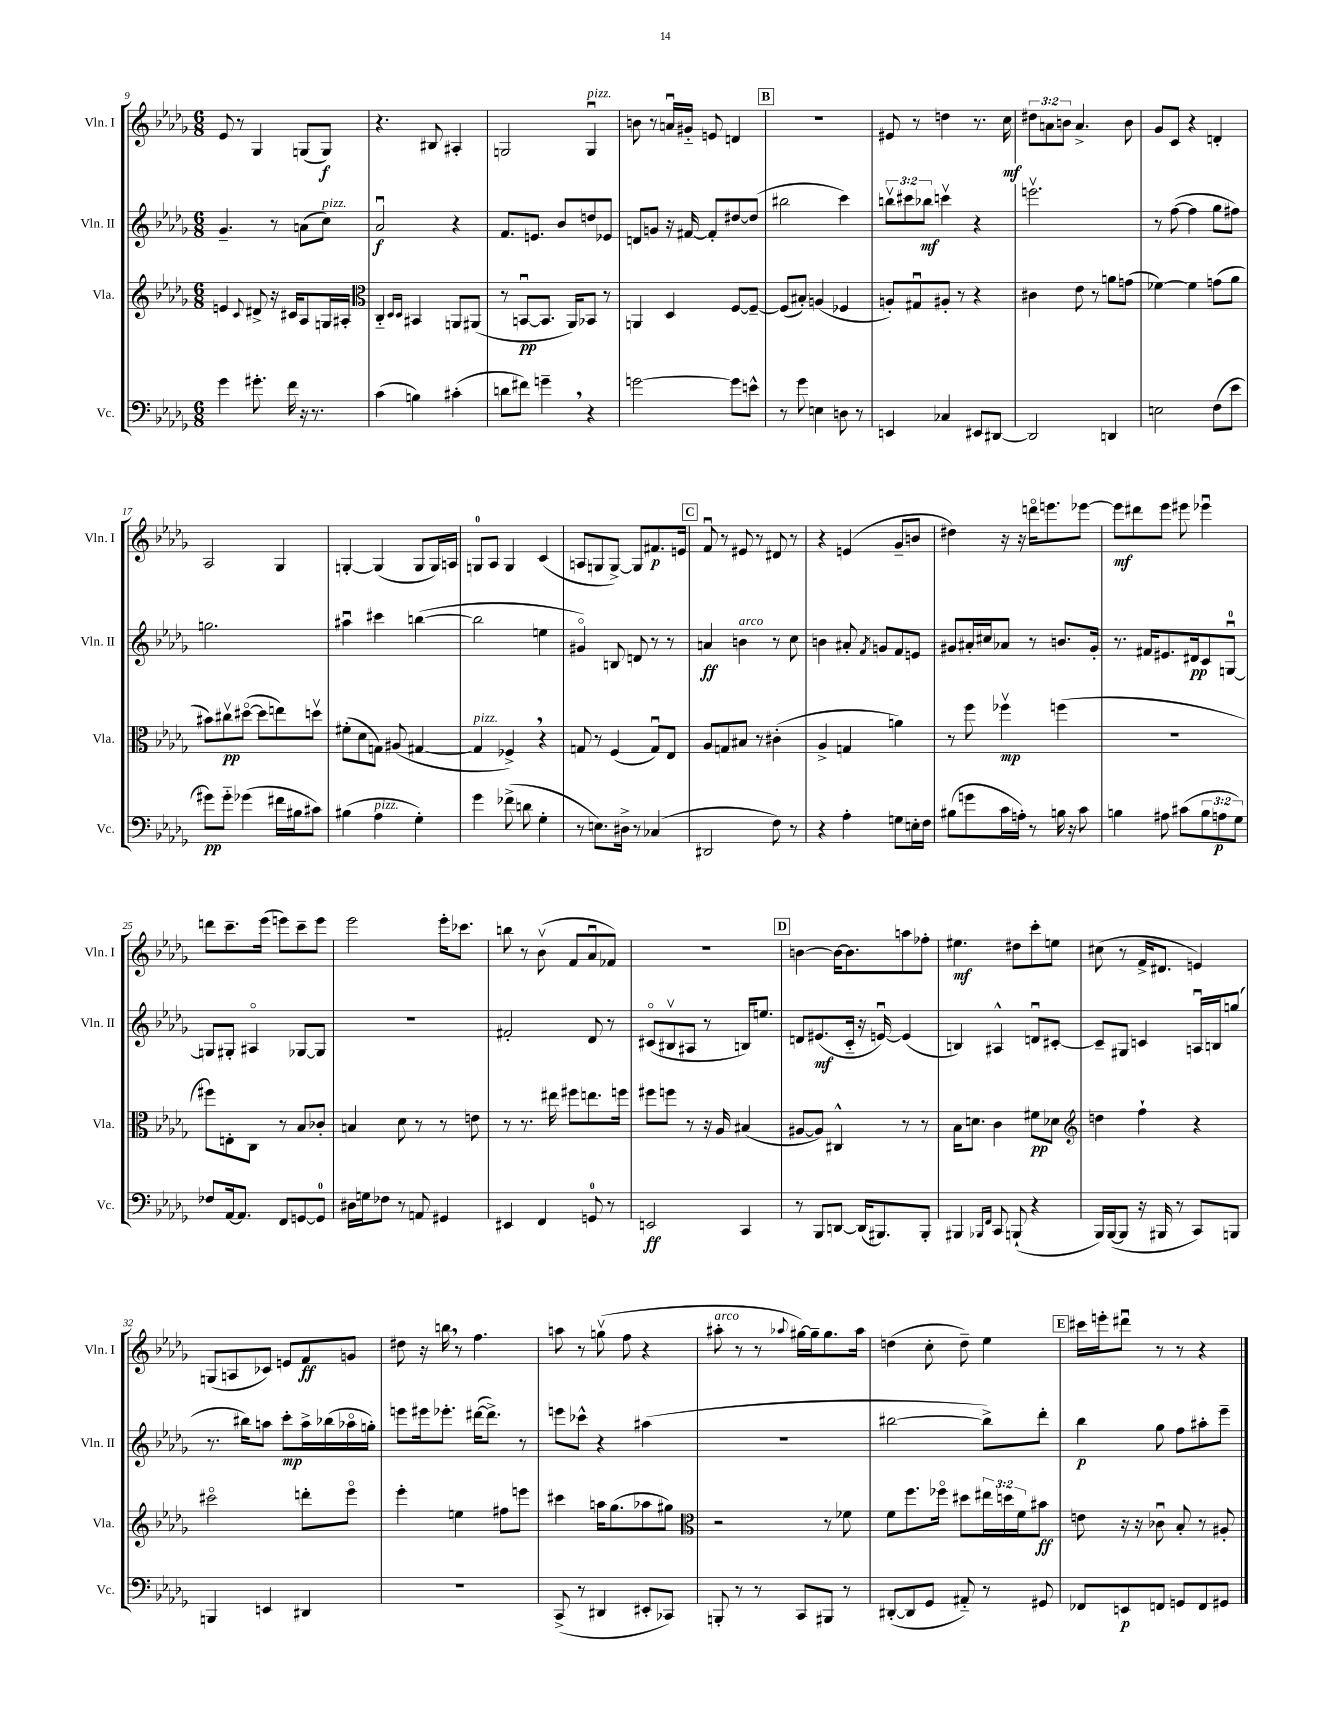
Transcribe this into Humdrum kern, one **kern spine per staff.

**kern	**dynam	**kern	**dynam	**kern	**dynam	**kern	**dynam
*part4	*part4	*part3	*part3	*part2	*part2	*part1	*part1
*staff4	*staff4	*staff3	*staff3	*staff2	*staff2	*staff1	*staff1
*I"Vc.	*	*I"Vla.	*	*I"Vln. II	*	*I"Vln. I	*
*I'Vc.	*	*I'Vla.	*	*I'Vln. II	*	*I'Vln. I	*
*clefF4	*	*clefG2	*	*clefG2	*	*clefG2	*
*k[b-e-a-d-g-]	*	*k[b-e-a-d-g-]	*	*k[b-e-a-d-g-]	*	*k[b-e-a-d-g-]	*
*M6/8	*	*M6/8	*	*M6/8	*	*M6/8	*
=9	=9	=9	=9	=9	=9	=9	=9
4g-\	.	4en/	.	4.g-~/	.	8e-/	.
.	.	.	.	.	.	8r	.
.	.	8qqc/	.	.	.	.	.
8.g#X'\	.	8d#X^/	.	.	.	4G-/	.
.	.	16r	.	8r	.	.	.
16f\	.	16c#X/KL	.	.	.	.	.
16r	.	8A-/	.	(8an\L	.	(8Gn/L	.
8.r	.	.	.	.	.	.	.
!	!	!	!	!LO:TX:a:i:t=pizz.	!	!	!
.	.	16Gn/L	.	8cc\J)	.	8G/J)	f
.	.	16A#X'/JJ	.	.	.	.	.
=10	=10	=10	=10	=10	=10	=10	=10
*	*	*clefC3	*	*	*	*	*
(4c\	.	4C/	.	2a-u/	f	4.r	.
.	.	16qqD-/LL	.	.	.	.	.
.	.	16qqD-/JJ	.	.	.	.	.
4Bn\)	.	4BB#X/	.	.	.	.	.
.	.	.	.	.	.	8B#X/	.
(4c#X'\	.	8AAn/L	.	4r	.	4A#X'/	.
.	.	(8AA#X/J	.	.	.	.	.
=11	=11	=11	=11	=11	=11	=11	=11
8dn\L	.	8r	.	8.f/L	.	2Gn/	.
8f#X\J)	.	[8BBnu/L	pp	.	.	.	.
.	.	.	.	8.en/J	.	.	.
4gn~,\	.	8.BB/J]	.	.	.	.	.
.	.	.	.	8b-/L	.	.	.
.	.	16AA-/KL)	.	.	.	.	.
!	!	!	!	!	!	!LO:TX:a:i:t=pizz.	!
4r	.	8BB-X/J	.	8ddn/	.	4Gu/	.
.	.	8r	.	8e-X/J	.	.	.
=12	=12	=12	=12	=12	=12	=12	=12
[2gn\	.	4AAn/	.	8dn/L	.	8bn\	.
.	.	.	.	8gn/J	.	8r	.
.	.	4D-/	.	16r	.	16anu/LL	.
.	.	.	.	[16f#X/	.	16g#X/JJ	.
.	.	.	.	8f#'/L]	.	8en/	.
8g\L]	.	[8F/L	.	[8dd#X/	.	4dn/	.
8en^^\J	.	8F~/J_	.	(8dd#/J]	.	.	.
!!LO:REH:place=s1:t=B
=13	=13	=13	=13	=13	=13	=13	=13
8r	.	(8F/L]	.	2bb#X\	.	2.r	.
8g-\	.	8B#X'/J)	.	.	.	.	.
4En\	.	(4An/	.	.	.	.	.
8Dn\	.	4F-X/	.	4ccc\)	.	.	.
8r	.	.	.	.	.	.	.
=14	=14	=14	=14	=14	=14	=14	=14
4EEn/	.	8An'/L)	.	12bbnv\L	.	8e#X/	.
.	.	.	.	12ccc#X\	.	.	.
.	.	8G#Xu/	.	.	.	8r	.
.	.	.	.	12bb-X\J	mf	.	.
4C-X/	.	8A#X'/J	.	4cccnv\	.	4ddn\	.
.	.	8r	.	.	.	.	.
8EE#X/L	.	4r	.	4r	.	8.r	.
[8DD#X/J	.	.	.	.	.	.	.
.	.	.	.	.	.	16cc\	mf
=15	=15	=15	=15	=15	=15	=15	=15
2DD#/]	.	4c#X\	.	2.eeenv\	.	12dd#X\L	.
.	.	.	.	.	.	12an\	.
.	.	.	.	.	.	12bn\J	.
.	.	8e-\	.	.	.	4.a^/	.
.	.	8r	.	.	.	.	.
4DDn/	.	8an\L	.	.	.	.	.
.	.	(8gn\J	.	.	.	8b\	.
=16	=16	=16	=16	=16	=16	=16	=16
2En\	.	[4f-X\)	.	8r	.	8g-/L	.
.	.	.	.	([8ff\	.	8c/J	.
.	.	4f-\]	.	4ff\]	.	4r	.
(8F\L	.	(8gn\L	.	8gg-\L	.	4dn'/	.
8e-\J	.	8a-\J	.	8ff#X\J)	.	.	.
!!LO:LB:g=z
=17	=17	=17	=17	=17	=17	=17	=17
8g#X\L)	pp	8b#X\L)	.	2.ggn\	.	2A-/	.
8g#\J	.	8cc#Xv\	pp	.	.	.	.
(4g-X\	.	([8dd#X\J	.	.	.	.	.
.	.	8dd#\L]	.	.	.	.	.
16f#X\LL	.	8een\)	.	.	.	4G-/	.
16B#X\J	.	.	.	.	.	.	.
8c#X\J)	.	8ddnv\J	.	.	.	.	.
=18	=18	=18	=18	=18	=18	=18	=18
(4B#X\	.	(8f#X'\L	.	4aa#Xu\	.	[4Gn'/	.
.	.	8d-\	.	.	.	.	.
!LO:TX:a:i:t=pizz.	!	!	!	!	!	!	!
4A-\	.	8Gn\J)	.	4ccc#X\	.	(4G/]	.
.	.	(8A#X/	.	.	.	.	.
4G-'\)	.	[4G#X/	.	([4bbn\	.	8G/L	.
.	.	.	.	.	.	16G/L)	.
.	.	.	.	.	.	16An/JJ	.
=19	=19	=19	=19	=19	=19	=19	=19
!	!	!LO:TX:a:i:t=pizz.	!	!	!	!	!
4g-\	.	4G#/]	.	2bb\]	.	8Gn/L	.
.	.	.	.	.	.	8A-/J	.
(8f-X^\	.	4F-X^,/)	.	.	.	4G/	.
8dn\	.	.	.	.	.	.	.
4G-'\	.	4r	.	4een\	.	(4c/	.
=20	=20	=20	=20	=20	=20	=20	=20
8r	.	8Gn/	.	4g#X/)	.	8An/L	.
8.En\L)	.	8r	.	.	.	8Gn/	.
.	.	(4F/	.	8Bn/	.	[8G^/J)	.
16D#X^\Jk	.	.	.	.	.	.	.
8r	.	.	.	8dn/	.	8G/L]	.
(4C-X/	.	8Gu/L)	.	8r	.	8.f#X/	p
.	.	8E-/J	.	8r	.	.	.
.	.	.	.	.	.	16en/Jk	.
!!LO:REH:place=s1:t=C
=21	=21	=21	=21	=21	=21	=21	=21
2DD#X/	.	8A-/L	.	4an/	ff	8fu/	.
.	.	8Gn/	.	.	.	8r	.
!	!	!	!	!LO:TX:a:i:t=arco	!	!	!
.	.	8B#X/J	.	4bn\	.	8e#X/	.
.	.	8r	.	.	.	8r	.
8F\)	.	(4c#X'\	.	8r	.	8d#X/	.
8r	.	.	.	8cc\	.	8r	.
=22	=22	=22	=22	=22	=22	=22	=22
4r	.	4A-^/	.	4bn\	.	4r	.
4A-'\	.	4Gn/	.	8a#X'/	.	(4en/	.
.	.	.	.	8qf/	.	.	.
.	.	.	.	8gn/L	.	.	.
8Gn\L	.	4an\)	.	8f/	.	8g-~/L	.
16En'\L	.	.	.	8en/J	.	8bn/J	.
16F\JJ	.	.	.	.	.	.	.
=23	=23	=23	=23	=23	=23	=23	=23
(8B#X\L	.	8r	.	8g#X/L	.	4dd#X\)	.
8gn\	.	8ff\	.	16a#X'/L	.	.	.
.	.	.	.	16cc#X/J	.	.	.
16c\L	.	4ff-Xv\	mp	8a-X/J	.	16r	.
16An'\JJ)	.	.	.	.	.	16r	.
8r	.	.	.	8r	.	16dddn\KL	.
.	.	.	.	.	.	8.eeen\	.
16Bn\	.	(4ffn\	.	8.bn/L	.	.	.
16r	.	.	.	.	.	.	.
8c\	.	.	.	.	.	[8eee-X\J	.
.	.	.	.	16g#'/Jk	.	.	.
=24	=24	=24	=24	=24	=24	=24	=24
4Bn\	.	2.r	.	8.r	.	8eee-\L]	mf
.	.	.	.	.	.	8ddd#X\	.
.	.	.	.	16f#X/KL	.	.	.
8A#X\	.	.	.	8.e#X/	.	8eee-\J	.
(8c#X\L	.	.	.	.	.	8eee#X\	.
.	.	.	.	16d#X/k	pp	.	.
12B\	.	.	.	8c/	.	4eee-Xu\	.
12An\	p	.	.	.	.	.	.
.	.	.	.	[8Gnu/J	.	.	.
12G-\J)	.	.	.	.	.	.	.
!!LO:LB:g=z
=25	=25	=25	=25	=25	=25	=25	=25
8F-X/L	.	8ff#X\L)	.	8Gn/L]	.	8dddn\L	.
[16AA-/k	.	8En'\	.	8G#X'/J	.	8.ccc~\	.
8.AA-/J]	.	.	.	.	.	.	.
.	.	8C\J	.	4A#X/	.	.	.
.	.	.	.	.	.	(16eee-\Jk	.
8FF/L	.	8r	.	.	.	8eeen\L)	.
[8GGn/	.	8B-/L	.	[8G-X/L	.	8ccc~\	.
8GG/J]	.	8c-X'/J	.	8G-/J]	.	8eee\J	.
=26	=26	=26	=26	=26	=26	=26	=26
16D#X\LL	.	4Bn/	.	2.r	.	2eee-\	.
16Gn\J	.	.	.	.	.	.	.
8F-X\J	.	.	.	.	.	.	.
8r	.	8d-\	.	.	.	.	.
8AAn/	.	8r	.	.	.	.	.
4GG#X/	.	8r	.	.	.	16eee-'\KL	.
.	.	.	.	.	.	8.ccc-X\J	.
.	.	8en\	.	.	.	.	.
=27	=27	=27	=27	=27	=27	=27	=27
4EE#X/	.	8r	.	2f#X'/	.	8bbn\	.
.	.	8.r	.	.	.	8r	.
4FF/	.	.	.	.	.	(8b-v\	.
.	.	16ee#X\	.	.	.	.	.
.	.	8ff#X\L	.	.	.	8f/L	.
8GGn/	.	8.een\	.	8d-/	.	8a-u/	.
8r	.	.	.	8r	.	8f-X/J)	.
.	.	16ffn\Jk	.	.	.	.	.
=28	=28	=28	=28	=28	=28	=28	=28
2EEn/	ff	8ff#X\L	.	(8c#X/L	.	2.r	.
.	.	8ffn\J	.	8B#Xv/	.	.	.
.	.	8r	.	8A#X/J	.	.	.
.	.	16r	.	8r	.	.	.
.	.	16A-/	.	.	.	.	.
4CC/	.	(4B#X/	.	16Bn/KL)	.	.	.
.	.	.	.	8.een/J	.	.	.
!!LO:REH:place=s1:t=D
=29	=29	=29	=29	=29	=29	=29	=29
8r	.	[8A#X/L	.	8dn/L	.	[4bn\	.
8BBB-/L	.	8A#/J])	.	(8.e#X/	mf	.	.
[8DDn/J	.	4C#X^^/	.	.	.	16b\KL_	.
.	.	.	.	16c/Jk	.	8.b\]	.
(16DD/KL]	.	.	.	16r	.	.	.
8.BBB#X/)	.	.	.	[16enu/)	.	.	.
.	.	8r	.	(4e/]	.	8aan\	.
8BBB#'/J	.	8r	.	.	.	8ff-X'\J	.
=30	=30	=30	=30	=30	=30	=30	=30
4BBB#X/	.	16B-\KL	.	4Bn/)	.	4.ee#X\	mf
.	.	8.dn\J	.	.	.	.	.
16qqBBB-X/LL	.	.	.	.	.	.	.
16qqFF/JJ	.	.	.	.	.	.	.
8CC/	.	4c\	.	4A#X^^/	.	.	.
(8BBBn`/	.	.	.	.	.	8dd#X\L	.
4r	.	8f#X\L	pp	8dnu/L	.	8ccc'\	.
.	.	8d-X\J	.	[8c#X'/J	.	8een\J	.
=31	=31	=31	=31	=31	=31	=31	=31
*	*	*clefG2	*	*	*	*	*
16BBB-/LL)	.	4ddn\	.	8c#~/L]	.	(8cc#X\	.
([16BBB-/J	.	.	.	.	.	.	.
8BBB-/J]	.	.	.	8G#X/J	.	8r	.
16r	.	4ff`\	.	4cn/	.	16f^/KL	.
16BBB#X/	.	.	.	.	.	8.d#X/J	.
8r	.	.	.	.	.	.	.
8CC/L)	.	4r	.	16Anu/LL	.	4en/)	.
.	.	.	.	16Bn/J	.	.	.
8BBBn/J	.	.	.	(8ggn/J	.	.	.
!!LO:LB:g=z
=32	=32	=32	=32	=32	=32	=32	=32
4BBBn/	.	2ccc#X\	.	8.r	.	(8Gn/L	.
.	.	.	.	.	.	8An/	.
.	.	.	.	16bb#X\KL)	.	.	.
4EEn/	.	.	.	8aan\J	.	8c-X/J)	.
.	.	.	.	8ccc'\L	mp	8en/L	.
4DD#X/	.	8dddn'\L	.	16aa^\L	.	8f/	ff
.	.	.	.	(16bb-X\	.	.	.
.	.	8eee-\J	.	16aa-X\	.	8gn/J	.
.	.	.	.	16ggn'\JJ)	.	.	.
=33	=33	=33	=33	=33	=33	=33	=33
2.r	.	4eee-'\	.	8eeen\L	.	8dd#X\	.
.	.	.	.	16eee#X\k	.	16r	.
.	.	.	.	8.eee-X'\J	.	16bbn,\	.
.	.	4een\	.	.	.	8r	.
.	.	.	.	([16ddd#X\KL	.	4.ff\	.
.	.	.	.	8.ddd#^\J])	.	.	.
.	.	8ff#X\L	.	.	.	.	.
.	.	8eeen\J	.	8r	.	.	.
=34	=34	=34	=34	=34	=34	=34	=34
(8CC^/	.	4ccc#X\	.	8eeen\L	.	8aan\	.
8r	.	.	.	8ccc-X^^\J	.	8r	.
4DD#X/	.	16aan\KL	.	4r	.	(8ggnv\	.
.	.	(8.gg-\	.	.	.	.	.
.	.	.	.	.	.	8ff\	.
8EE#X'/L	.	8aa-X\	.	(4aa#X\	.	4r	.
8CC-X/J)	.	8gg#X\J)	.	.	.	.	.
=35	=35	=35	=35	=35	=35	=35	=35
*	*	*clefC3	*	*	*	*	*
!	!	!	!	!	!	!LO:TX:a:i:t=arco	!
8BBBn'/	.	2r	.	2.r	.	8aa#X'\	.
8r	.	.	.	.	.	8r	.
8r	.	.	.	.	.	8r	.
.	.	.	.	.	.	8qqaa-X/	.
8CC/L	.	.	.	.	.	[16gg#X\LL)	.
.	.	.	.	.	.	16gg#~\J]	.
8BBB#X/J	.	8r	.	.	.	8.gg#\	.
8r	.	8f-X\	.	.	.	.	.
.	.	.	.	.	.	16aa-\Jk	.
=36	=36	=36	=36	=36	=36	=36	=36
([8DD#X'/L	.	8f\L	.	[2bb#X\	.	(4ddn\	.
8DD#/]	.	8.ff\	.	.	.	.	.
8GG-/J	.	.	.	.	.	8cc'\	.
.	.	16ff-X\Jk	.	.	.	.	.
8AA#X/)	.	8dd#X\L	.	.	.	8dd~\)	.
8r	.	24ee#X\L	.	8bb#^\L])	.	4ee-\	.
.	.	24ddn\	.	.	.	.	.
.	.	24f\J	.	.	.	.	.
8GG#X/	.	8b#X\J	ff	8ddd-'\J	.	.	.
!!LO:REH:place=s1:t=E
=37	=37	=37	=37	=37	=37	=37	=37
8FF-X/L	.	8en\	.	4bb-\	p	16ccc#X\LL	.
.	.	.	.	.	.	16eeen'\J	.
8EEn/	p	16r	.	.	.	8ddd#Xu\J	.
.	.	16r	.	.	.	.	.
8FFn/J	.	8c-Xu\	.	8gg-\	.	8r	.
8GGn/L	.	8B-'/	.	8ff\L	.	8r	.
8FF/	.	8r	.	8aa#X'\	.	4r	.
8GG#X/J	.	8A#X'/	.	8eee-~\J	.	.	.
==	==	==	==	==	==	==	==
*-	*-	*-	*-	*-	*-	*-	*-
